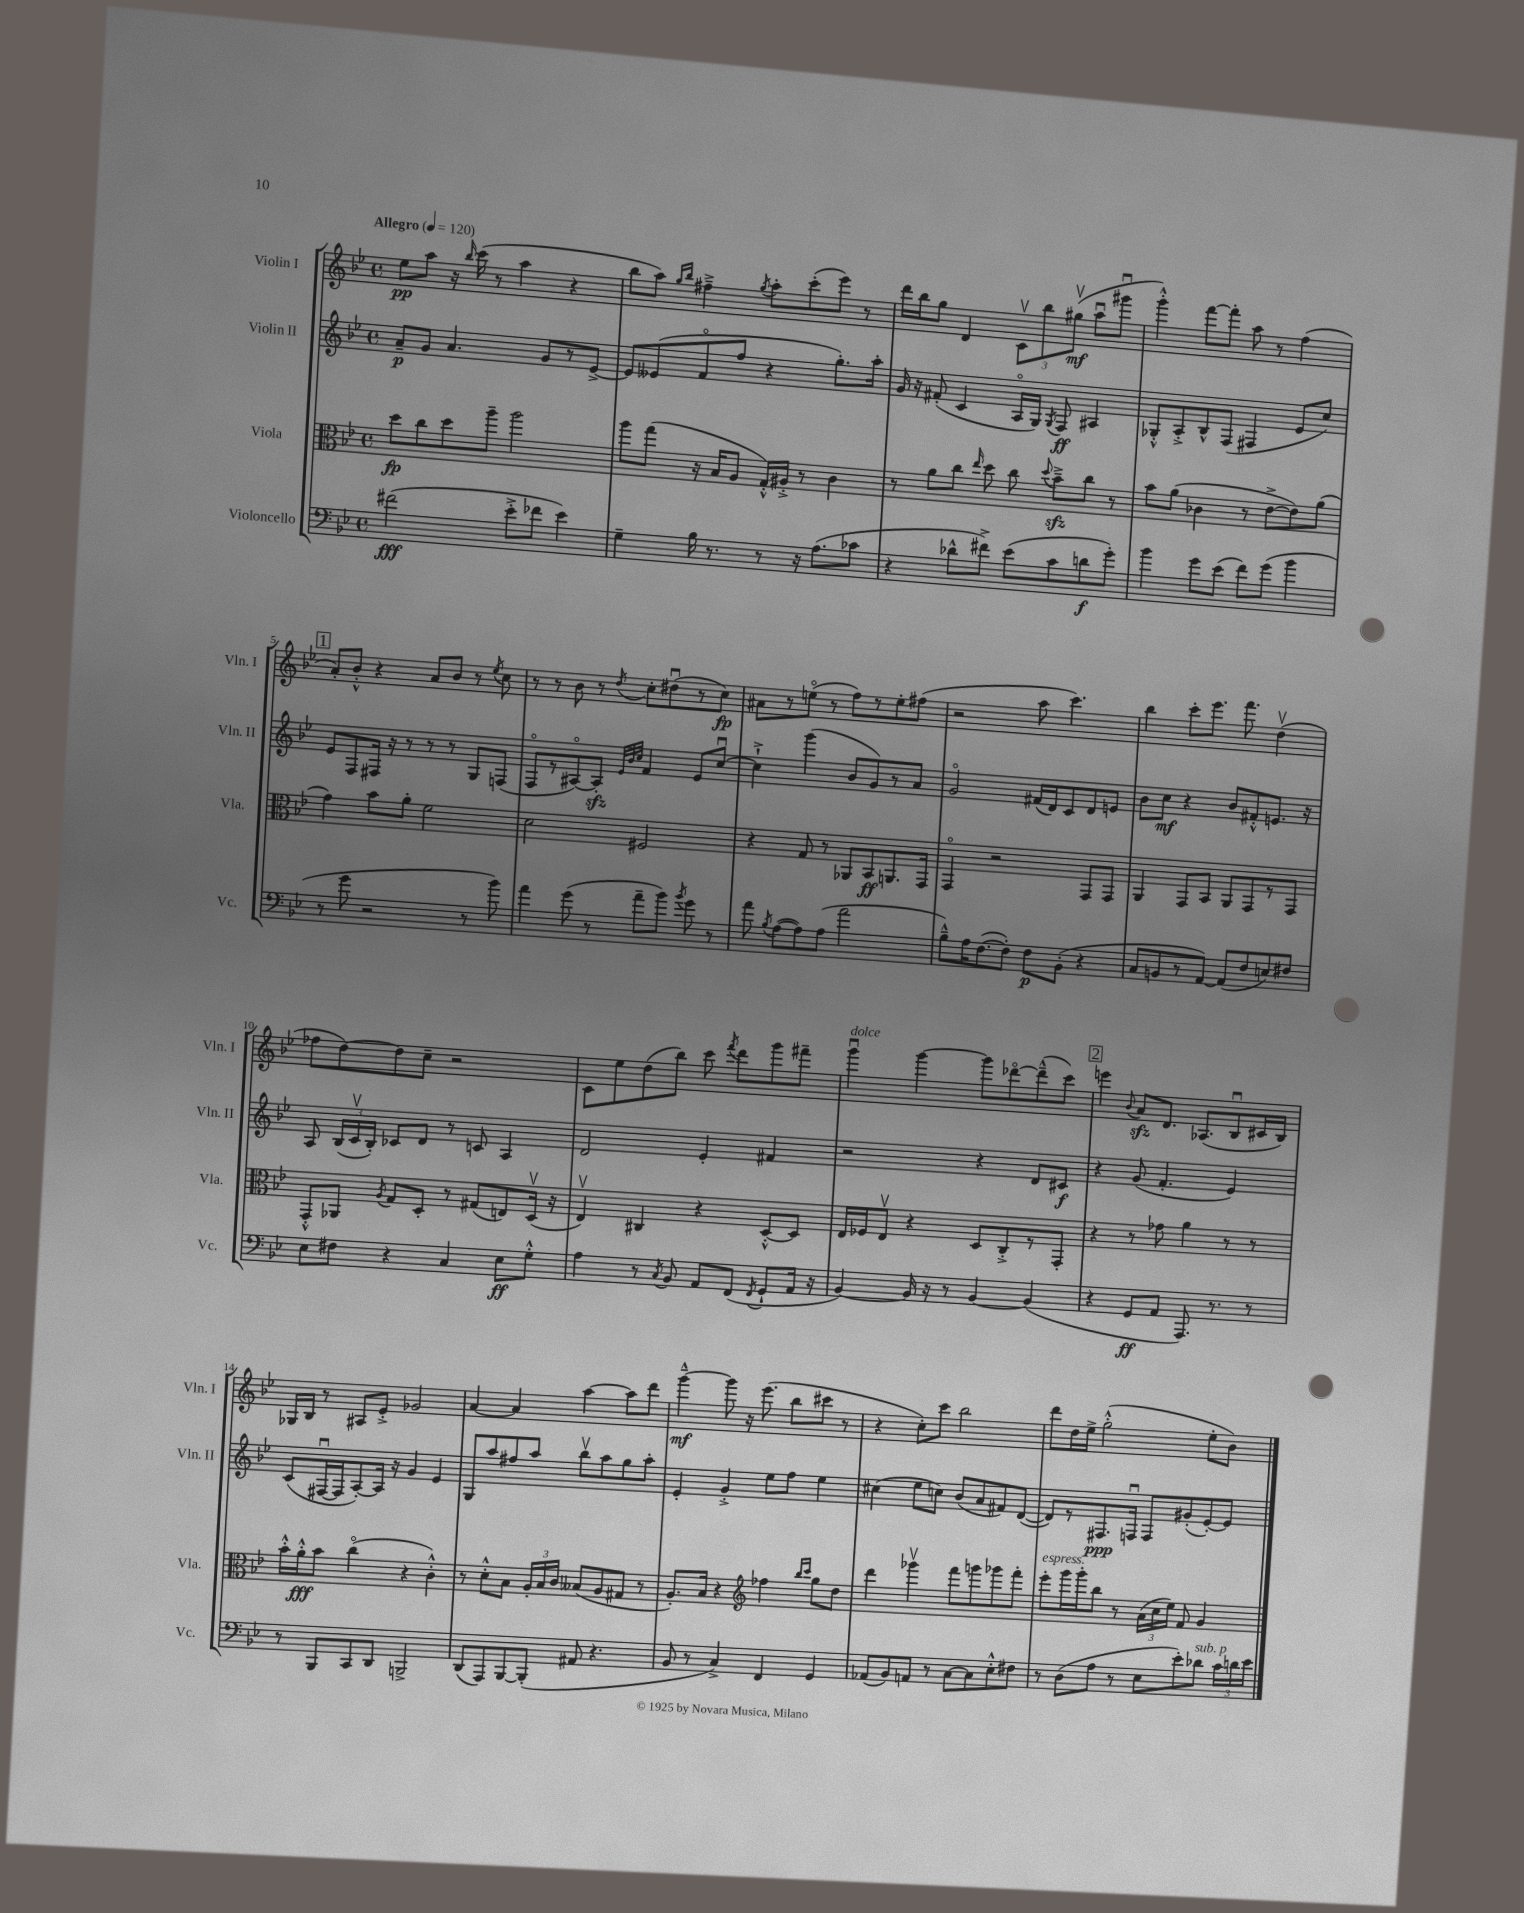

**kern	**kern	**kern	**kern
*staff4	*staff3	*staff2	*staff1
*clefF4	*clefC3	*clefG2	*clefG2
*k[b-e-]	*k[b-e-]	*k[b-e-]	*k[b-e-]
*M4/4	*M4/4	*M4/4	*M4/4
*met(c)	*met(c)	*met(c)	*met(c)
*MM120	*MM120	*MM120	*MM120
(2f#\	8dd\L	8a~/L	8ee-\L
.	8cc\	8g/J	8aa\J
.	8dd\	4.a/	16r
.	.	.	16qqbb-/
.	.	.	(16ccc\
.	8aa~\J	.	8r
8e-'^\L	2aa\	.	4aa\
8f-\J	.	8g/L	.
4e-\)	.	8r	4r
.	.	[8e-^/J	.
=	=	=	=
4G~\	8aa\L	8e-/]L	8bb-\L
.	(8gg\J	(8e--/	8aa\J)
.	.	.	16qqgg/LL
.	.	.	16qqbb-/JJ
16B-\	16r	8fo/	4ff#~^\
8.r	16B-/LK	.	.
.	8A/J	8ff/J	.
.	.	.	8qgg/
8r	16G'^^/LL)	4r	8aa'\L
.	16A#'^/JJ	.	.
16r	8r	.	(8ccc'\
(8.A\L	.	.	.
.	4c\	8.gg'\L)	8eee-\J)
8c-\J	.	.	8r
.	.	16aa'\Jk	.
=	=	=	=
4r	8r	16g/	16ddd\LL
.	.	16r	16bb-\J
.	8a\L	(8f#'/	8gg\J
8d-^^\L	8cc\J	4c/	4d/
.	16qqee-/	.	.
8f#^\J)	8dd\	.	.
(8e-\L	8cc\	16Ao/LL	12cv\L
.	.	16G/JJ)	.
.	.	.	12bb-\
.	8qqdd/	8qG/	.
8c\	8b-~^\L	8F/	.
.	.	.	(12gg#v\J
8d\	8cc\J	4A#/	8aau\L
8g'\J)	8r	.	8ggg#u\J
=	=	=	=
4b-\	8b-\L	8G-'^^/L	4ggg'^^\)
.	(8a\J	8A'^/	.
8g\L	4c-\	8B-^^/	[8fff\L
(8e-\J	.	(8F/J	8fff'\]J
8f\L)	8r	4F#/	8aa\
(8g\J	[8e-^\L	.	8r
4b-\	8e-\])	8e-/L	(4ff\
.	(8a\J	8cc/J)	.
=	=	=	=
8r	4g\)	8e-/L	8a'/L)
8g\	.	8F/	8b-'^^/J
2r	8b-\L	16F#/Jk	4r
.	.	16r	.
.	8a'\J	8r	.
.	2f\	8r	8a/L
.	.	8r	8b-/J
8r	.	8G/L	8r
.	.	.	8qee-/
8b-\)	.	(8F/J	8cc\
=	=	=	=
4a\	2d\	8Fo/L	8r
.	.	8r	8r
(8g\	.	[8A#o/)	8b-\
8r	.	8A#'/]J	8r
.	.	32qqe-/LLL	.
.	.	32qqb-/	.
.	.	32qqcc/JJJ	8qdd/
8a~\L	2F#/	4f/	8cc'\L
8b-\J)	.	.	(8dd#u\
8qb-/	.	.	.
8g\	.	8e-/L	8r
8r	.	[8ccu/J	8cc\J)
=	=	=	=
8a\	4r	4cc`^\]	8a#\L
8qB-/	.	.	.
([8A\L	.	.	8r
8A\])	8G/	(4ggg\	(8eeo\J
(8A\J	8r	.	8r
2a\	8AA-/L	8b-/L	8ff\L)
.	8BB-/	8g/)	8r
.	8.AA/	8r	8ee'\
.	.	8a/J	(8ff#\J
.	16GG/Jk	.	.
=	=	=	=
8B-~^^\L)	4GGo/	2go/	2r
16A\K	.	.	.
([8.F\	.	.	.
.	2r	.	.
8F'\]J)	.	.	.
8F\L	.	(16f#/LL	8aa\
.	.	16d/J)	.
(8BB-'\J	.	8c/	4.ccc\)
4r	8GG/L	8d/	.
.	8GG/J	8e/J	.
=	=	=	=
8C/L	4AA/	8b-\L	4bb-\
8BB/	.	8cc\J	.
8r	8GG/L	4r	8ccc'\L
[8AA/J)	8BB-/J	.	8.eee-\J
(8AA/]L	8AA/L	8b-/L	.
.	.	.	8.fff\
8F/	8GG/	8f#'^^/	.
8E/)	8r	8.e/J	(4ddv\
8F#/J	8GG/J	.	.
.	.	16r	.
=	=	=	=
8E-\L	8GG'^^/L	8A/	8ff-\L
8F#\J	8AA-/J	(24B-/LL	[8dd\)
.	.	24cv/	.
.	.	24B-'/JJ)	.
.	8qA/	.	.
4r	8G/L	8c-/L	8dd\]
.	8D'/J	8d/J	8cc~\J
4C/	8r	8r	2r
.	(8G#/L	8c/	.
8E-\L	8E/)	4A/	.
8G'^^\J	(16Dv/Jk	.	.
.	16r	.	.
=	=	=	=
4A\	4E-v/)	2d/	8c\L
.	.	.	8ee-\
8r	4C#/	.	(8dd\
8qC/	.	.	.
8BB-/	.	.	8bb-\J)
8AA/L	4r	4e-'/	8ccc\
.	.	.	8qfff/
(8FF/J	.	.	8ddd\L
8qFF/	.	.	.
8GG`/L	[8D'^^/L	4f#/	8ggg\
16AA/Jk	8D/]J	.	8fff#~\J
16r	.	.	.
=	=	=	=
[4BB-/)	16E-/LL	2r	4gggu\
.	16F-/J	.	.
.	8E-v/J	.	.
16BB-/]	4r	.	[4ggg\
16r	.	.	.
8r	.	.	.
[4BB-/	8D/L	4r	8ggg\]L
.	8C'^/	.	[8ddd-o\
(4BB-/]	8r	8d/L	(8ddd-~^^\]
.	8GG'/J	8c#/J	8ccc\J)
=	=	=	=
4r	4r	4r	4eee\
.	.	.	8qqb-/
8GG/L	8r	(8g/	8a/L
8AA/J	8g-\	4.f'/	8.d/J
8.AAA/)	4a\	.	.
.	.	.	(8.A-/L
8.r	.	.	.
.	8r	4e-/)	8B-u/
8r	8r	.	16c#/L
.	.	.	16B-/JJ)
=	=	=	=
8r	16b-'^^\LL	(8c/L	16G-/LL
.	16a'^^\J	.	16B-/JJ
8BBB-/L	8b-\J	[16F#u/L	8r
.	.	16F#/]J	.
8CC/	(4cco\	[8A'/)	8A#/L
8DD/J	.	16A/]Jk	8e-'^/J
.	.	16r	.
2BBB^/	4r	4g/	2g-/
.	4c'^^\)	4e-/	.
=	=	=	=
(8DD/L	8r	8G/L	[4a/
8AAA/)	8d'^^\L	8aa/	.
[8BBB-/	8B-\J	8ff#/	4a/]
(8BBB-'/]J	24A'/LL	8aa/J	.
.	24B-/	.	.
.	24c/JJ	.	.
8AA#/	(8B--/L	8bb-v\L	[4aa\
4.r	8A/	8aa\	.
.	8G#/J	8gg\	8aa\]L
.	8r	8aa'\J	8ddd\J
=	=	=	=
8BB-/	8.A'/L)	4e-'/	[4ggg~^^\
8r	.	.	.
.	16B-/Jk	.	.
4C^/)	4r	4g'^/	8ggg\]
.	.	.	16r
.	.	.	(8.eee-\
*	*clefG2	*	*
4FF/	4ff-\	8ee-\L	.
.	.	8ff\J	8bb-\L
.	16qqbb-/LL	.	.
.	16qqccc/JJ	.	.
4GG/	8gg\L	4ee-\	8ccc#\J
.	8dd\J	.	8r
=	=	=	=
(8AA-/L	4ddd\	(4cc#\	4r
8BB-/)	.	.	.
8AA/J	4ggg-v\	8ee-\L	8cc'\L)
8r	.	8cc\J)	8ccc\J
[8C\L	8fff\L	(8b-/L	2bb-\
8C\]	8ggg\	8a/	.
8E-'^^\	8ggg-\	8f#/)	.
8F#\J	8fff'\J	([8d/J	.
=	=	=	=
8r	8eee-'\L	8d/]L)	8ddd\L
(8D\L	16ggg\L	8r	16dd\L
.	16ggg'\J	.	16ee-^\JJ
8A\J	8bb-\J	8.F#/	(2gg'^^\
8r	8r	.	.
.	.	16Fu/Jk	.
8E-\L	(24a\LL	8F/L	.
.	24cc\	.	.
.	24ee-\JJ)	.	.
8e-'\)	8f/	(8g#'/	.
8d-\J	4g/	[8e-'/)	8ee-'\L
24c\LL	.	8e-/]J	8b-\J)
24d\	.	.	.
24e-\JJ	.	.	.
==	==	==	==
*-	*-	*-	*-
